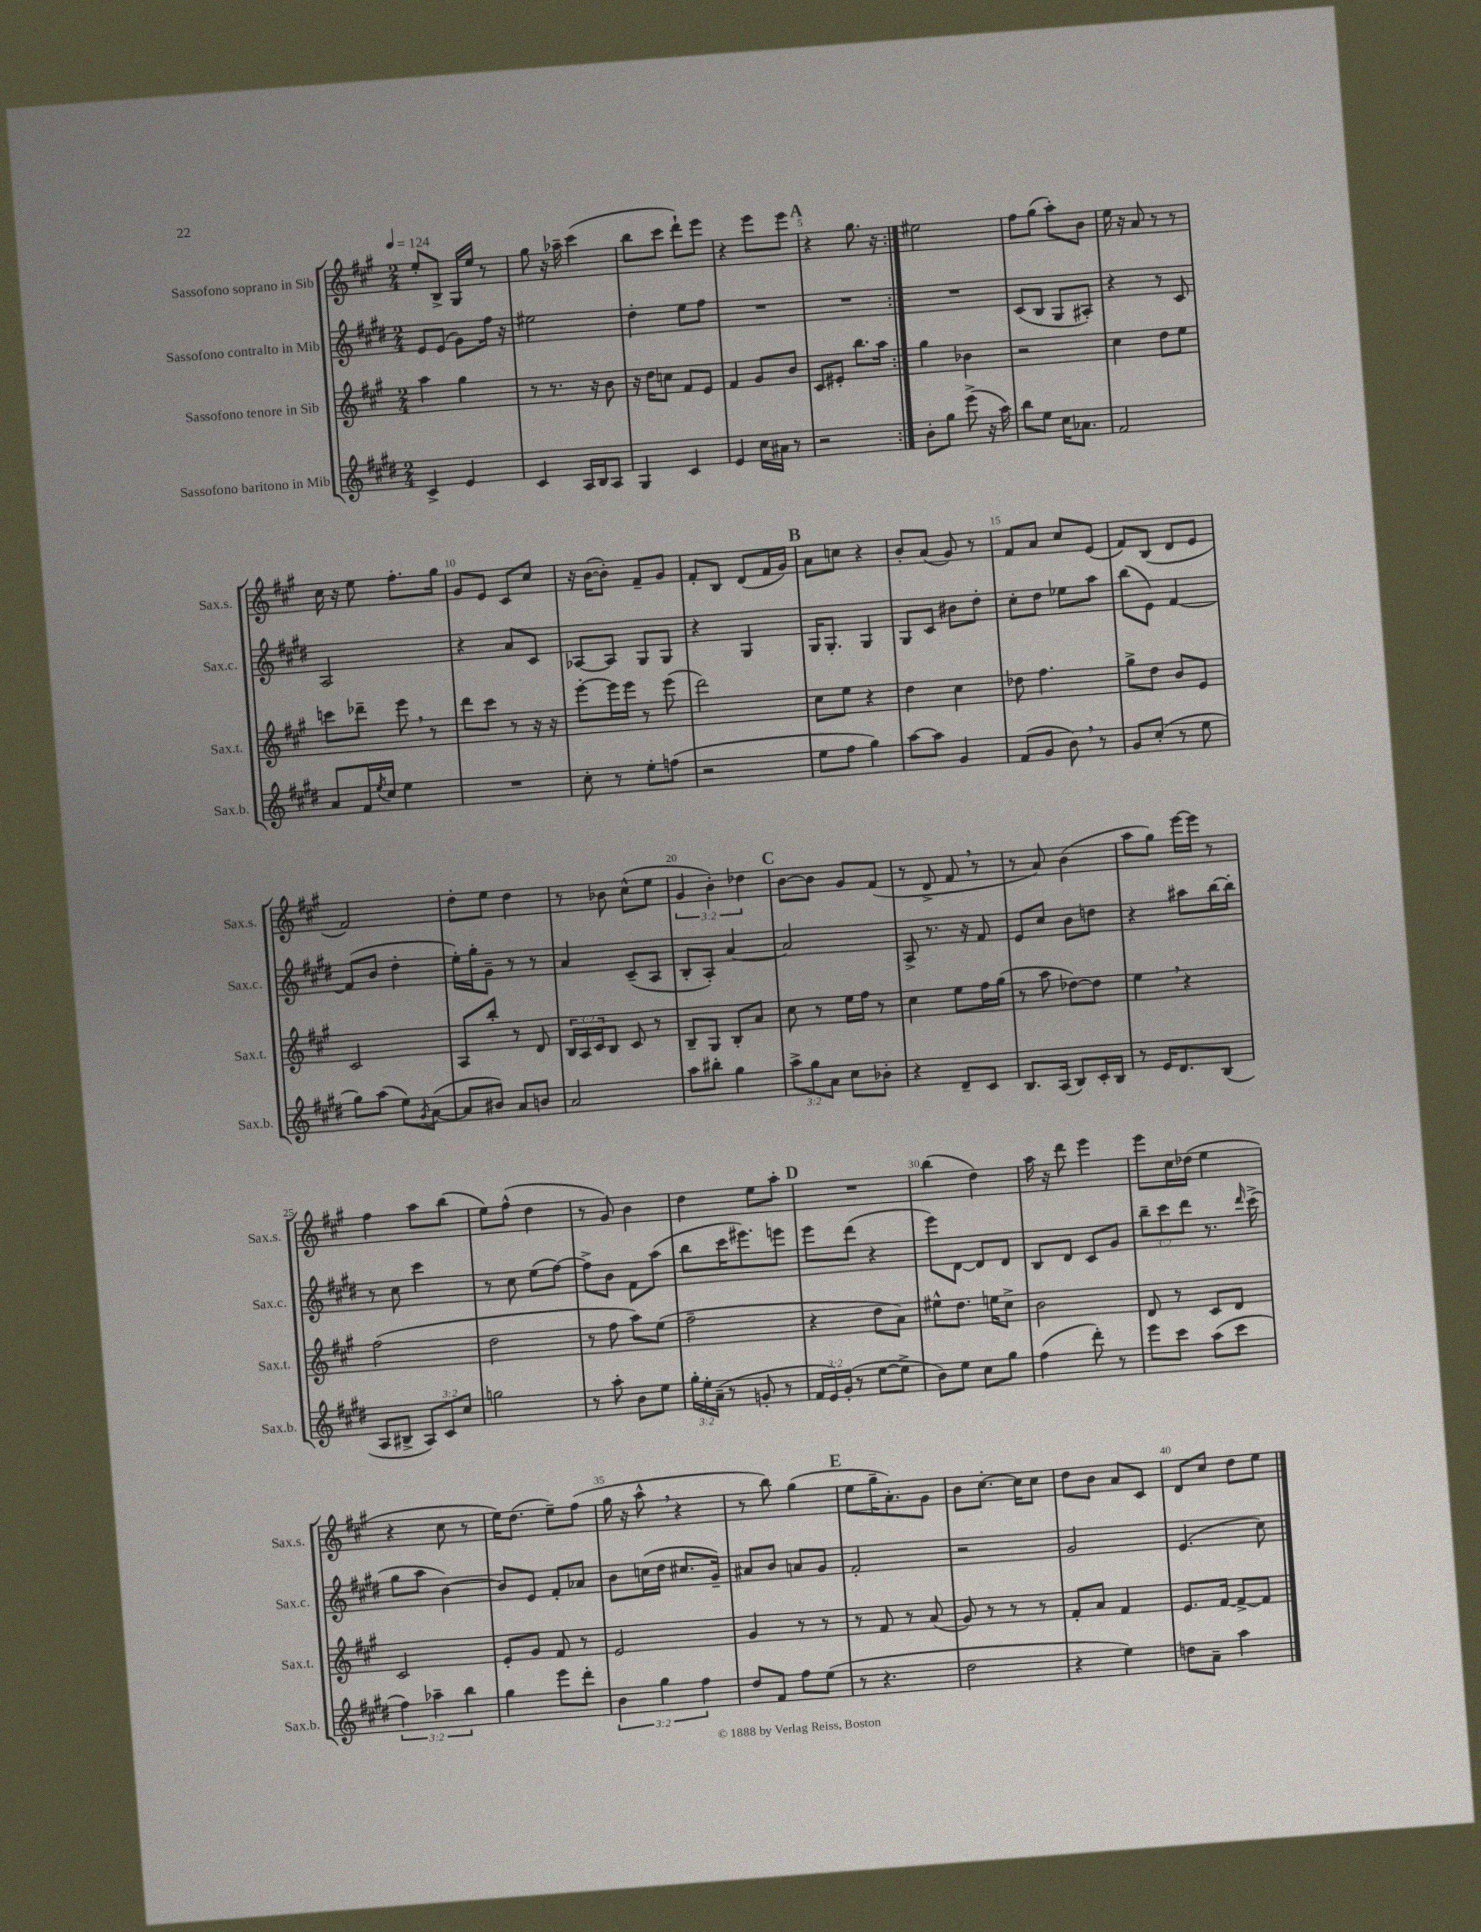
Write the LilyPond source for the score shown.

<<
\new StaffGroup <<
\new Staff = "s0" \with { instrumentName = "Sassofono soprano in Sib" shortInstrumentName = "Sax.s." } {
    \clef treble \key a \major \numericTimeSignature \time 2/4 \override Staff.TupletNumber.text = #tuplet-number::calc-fraction-text \tempo 4 = 124
    \repeat volta 2 { e''8-. b8-> gis16 e''16 r8 |
    gis''8 r16 aes''16-- cis'''4( |
    b''8 cis'''8 d'''8-!) e'''8 |
    r4 e'''8 e'''8 |
    \mark \markup { \bold "A" } r4 gis''8. r16 | }
    eis''2 |
    fis''8 gis''8( a''8-.) b'8 |
    e''16 r16 a'8 r8 r8 |
    cis''16 r16 e''8 fis''8.-. gis''16 |
    gis'8 e'8 cis'8 cis''8 |
    r16 b'16~( b'8-.) fis'8-- gis'8 |
    fis'8-. b8 d'8( fis'16 gis'16) |
    \mark \markup { \bold "B" } a'8 c''8 r4 |
    b'8-. a'8( gis'8) r8 |
    fis'8 a'8 cis''8 e'8( |
    fis'8) b8( d'8 e'8 |
    fis'2) |
    d''8-. e''8 d''4 |
    r8 bes'8 cis''8-^( e''8 |
    \tuplet 3/2 { gis'4 b'4-.) des''4 } |
    \mark \markup { \bold "C" } b'8~ b'8 gis'8 fis'8( |
    r8 d'8-> fis'8 \breathe r8 |
    r8 a'8) b'4( |
    a''8 gis''8) e'''16~ e'''16 r8 |
    fis''4 a''8 b''8( |
    e''8) fis''8-^( d''4 |
    r8 gis'8) b'4 |
    d''4 e''8 a''8-. |
    \mark \markup { \bold "D" } R2 |
    b''4( d''4) |
    a''16 r16 d'''8 e'''4 |
    e'''8 cis''16 des''16( e''4 |
    r4 cis''8 r8 |
    e''16) d''8.( e''8--) fis''8( |
    gis''16 r16 a''8-^ \breathe r4 |
    r8 b''8) gis''4( |
    \mark \markup { \bold "E" } e''8 gis''16-- a'8.-.) gis'8 |
    b'8 cis''8.~-. cis''16 cis''8 |
    d''8 b'8 a'8 cis'8 |
    d'8 cis''8 d''8 e''8 \bar "|." |
}
\new Staff = "s1" \with { instrumentName = "Sassofono contralto in Mib" shortInstrumentName = "Sax.c." } {
    \clef treble \key e \major \numericTimeSignature \time 2/4 \override Staff.TupletNumber.text = #tuplet-number::calc-fraction-text
    \repeat volta 2 { e'8 e'8( gis'8) fis''16 r16 |
    eis''2 |
    dis''4-. e''8 fis''8 |
    R2 |
    \mark \markup { \bold "A" } R2 | }
    R2 |
    cis'8( b8 gis8 ais8-.) |
    r4 r8 cis'8 |
    a2 |
    r4 a'8 cis'8 |
    aes8~ aes8 gis8 gis8 |
    r4 gis4 |
    \mark \markup { \bold "B" } gis16 gis8.-. gis4 |
    gis8 cis'8 bis'8 dis''8-. |
    cis''8-. dis''8 ees''8 a''8 |
    b''8( e'8) fis'4~ |
    fis'8( b'8 dis''4-. |
    e''16-.) gis''16-. gis'8-- r8 r8 |
    a'4 cis'8--( a8 |
    b8-. a8-.) a'4~ |
    \mark \markup { \bold "C" } a'2 |
    a8-> r8. r16 fis'8 |
    e'8 cis''8 b'8 d''8 |
    r4 ais''8 b''16~ b''16-. |
    r8 cis''8 cis'''4 |
    r8 cis''8 e''8( fis''8~) |
    fis''8-> b'8 fis'8 a''8( |
    b''8 cis'''16 eis'''8.) e'''8 |
    \mark \markup { \bold "D" } e'''8 dis'''8( r4 |
    e'''8) dis'8~ dis'8 dis'8 |
    b8 dis'8 cis'8 gis'8 |
    \tuplet 3/2 { b''8-- cis'''8 dis'''8 } r8. \grace { dis'''16 } cis'''16->( |
    gis''8 a''8 b'4~) |
    b'8 e'8 fis'8-. aes'8 |
    b'8 c''16( dis''16 cis''8. gis'16--) |
    ais'8 b'8 a'8 gis'8 |
    \mark \markup { \bold "E" } fis'2-. |
    r2 |
    gis'2 |
    e'4.( cis''8) \bar "|." |
}
\new Staff = "s2" \with { instrumentName = "Sassofono tenore in Sib" shortInstrumentName = "Sax.t." } {
    \clef treble \key a \major \numericTimeSignature \time 2/4 \override Staff.TupletNumber.text = #tuplet-number::calc-fraction-text
    \repeat volta 2 { a''4 gis''4 |
    r8 r8. r16 b'8 |
    r16 d''16 c''8 fis'8 e'8 |
    fis'4 gis'8 b'8 |
    \mark \markup { \bold "A" } cis'8 eis'8-. b''8. a''16 | }
    gis''4 bes'4 |
    r2 |
    cis''4 d''8 e''8 |
    c'''8 des'''8-- e'''8 \breathe r8 |
    d'''8 cis'''8 r8 r16 r16 |
    e'''8~-. e'''16 e'''16 r8 e'''8( |
    d'''2) |
    \mark \markup { \bold "B" } cis''8 e''8 r4 |
    d''4 cis''4 |
    des''8 fis''4. |
    gis''8-> d''8 b'8 e'8 |
    cis'2 |
    a8 b''8-. r8 d'8 |
    \tuplet 3/2 { b16 a16 cis'16 } b8 cis'8 r8 |
    b8-- gis8 b8-. a'8 |
    \mark \markup { \bold "C" } cis''8 r8 e''16 fis''16 r8 |
    cis''4 e''8 fis''16 gis''16( |
    r8 a''8 des''8~) des''8 |
    e''4 \breathe r4 |
    fis''2( |
    d''2 |
    r8 fis''8 a''8) e''8( |
    fis''2-- |
    \mark \markup { \bold "D" } r4 d''8 a'8) |
    eis''8-^ d''8. e''16 cis''8-> |
    b'2 |
    d'8 r8 cis'8 d'8 |
    cis'2 |
    e'8-. gis'8 fis'8 r8 |
    e'2 |
    gis'4 r8 r8 |
    \mark \markup { \bold "E" } r8 fis'8 r8 a'8( |
    gis'8) r8 r8 r8 |
    fis'8-. a'8 fis'4 |
    e'8. fis'16~ fis'8~-> fis'8 \bar "|." |
}
\new Staff = "s3" \with { instrumentName = "Sassofono baritono in Mib" shortInstrumentName = "Sax.b." } {
    \clef treble \key e \major \numericTimeSignature \time 2/4 \override Staff.TupletNumber.text = #tuplet-number::calc-fraction-text
    \repeat volta 2 { cis'4-> e'4 |
    cis'4 a16 b16 a8 |
    gis4 cis'4 |
    e'4 cis''16 ais'16 r8 |
    \mark \markup { \bold "A" } r2 | }
    b'8-. gis''8 e'''8->( r16 a''16) |
    b''8 e''8 cis''16 aes'8. |
    fis'2 |
    a'8 fis'16 \acciaccatura { e''8 } cis''16 e''4 |
    R2 |
    cis''8-. r8 e''8-. f''8( |
    r2 |
    \mark \markup { \bold "B" } e''8 fis''8 gis''4) |
    a''8~ a''8 gis'4 |
    fis'8( gis'8 b'8) \breathe r8 |
    gis'8 cis''8-.( r8 e''8 |
    gis''8) a''8( e''8) \acciaccatura { gis'8 } a'8~( |
    a'8 bis'8) a'8 b'8 |
    a'2 |
    a''8 bis''8-. gis''4 |
    \mark \markup { \bold "C" } \tuplet 3/2 { a''8-> gis''8 a'8 } cis''8 bes'8-. |
    r4 dis'8-- cis'8 |
    b8. a16( b8) cis'16-. b16 |
    r8 e'16 dis'8. b8( |
    a8 bis8-> \tuplet 3/2 { a8) cis'8 cis''8 } |
    g''2 |
    r8 a''8-. b'8 e''8 |
    \tuplet 3/2 { gis''16-. e''16-. a'16--( } r8 g'8-. r8 |
    \mark \markup { \bold "D" } \tuplet 3/2 { fis'16 e'16) gis'16-.( } r8 e''8~ e''8-> |
    b'8) e''8 cis''8 gis''8 |
    fis''4( dis'''8-.) r8 |
    e'''8 cis'''8 a''8( cis'''8 |
    \tuplet 3/2 { fis''4) aes''4-- b''4 } |
    gis''4 e'''8 dis'''8-. |
    \tuplet 3/2 { b'4 gis''4 fis''4 } |
    dis''8 fis'8 fis''8 e''8( |
    \mark \markup { \bold "E" } r8 r4. |
    dis''2 |
    r4 e''4) |
    d''8 a'8-- a''4 \bar "|." |
}
>>
>>
\layout { \context { \Score \override BarNumber.break-visibility = ##(#f #t #t) barNumberVisibility = #(every-nth-bar-number-visible 5) } }
